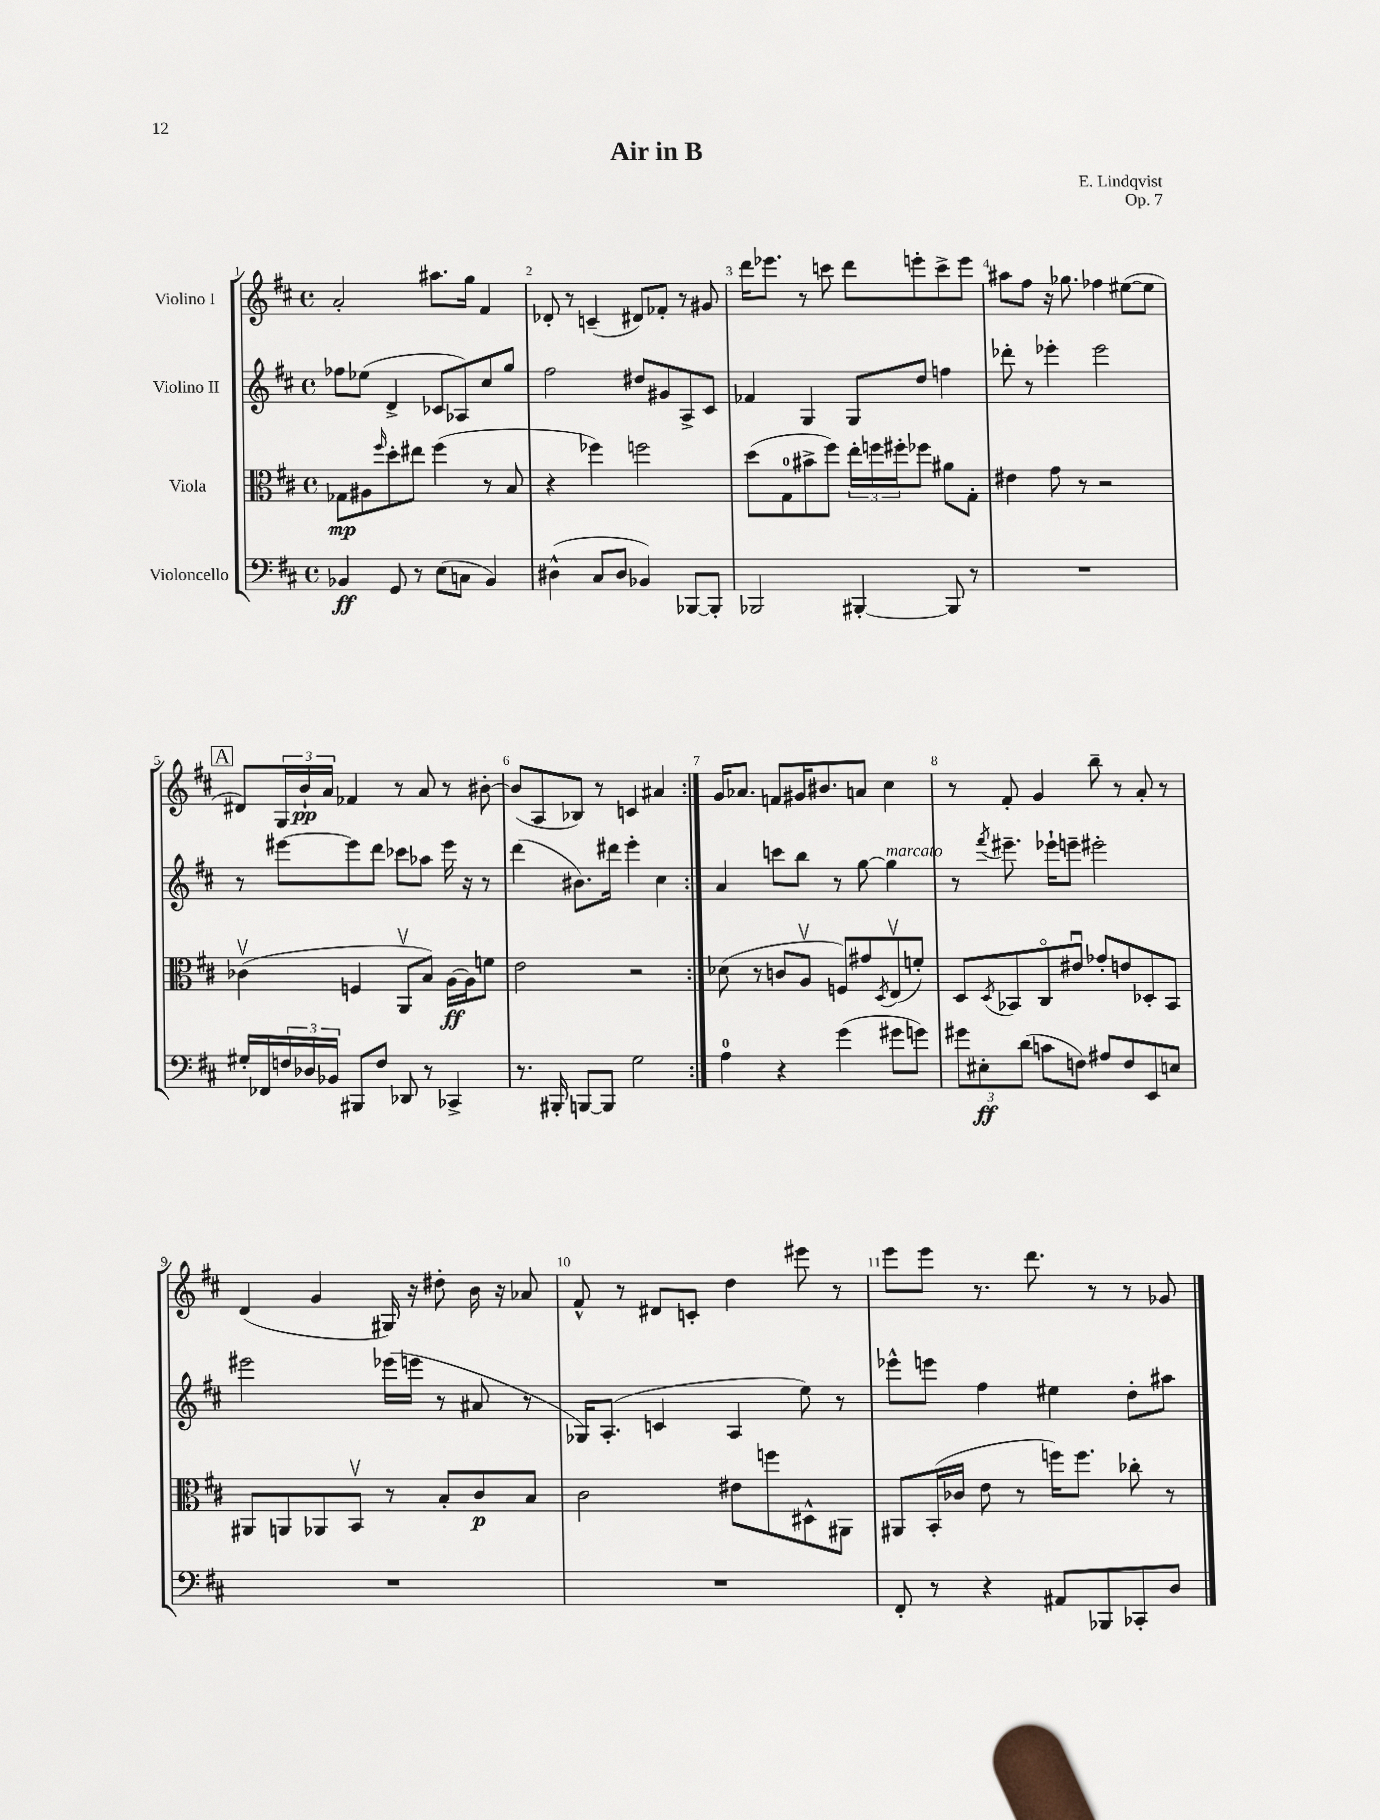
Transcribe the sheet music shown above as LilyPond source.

\header { title = "Air in B" composer = "E. Lindqvist" opus = "Op. 7" }
<<
\new StaffGroup <<
\new Staff = "s0" \with { instrumentName = "Violino I" } {
    \clef treble \key d \major \defaultTimeSignature \time 4/4
    \repeat volta 2 { a'2-. ais''8. g''16 fis'4 |
    des'8-. r8 c'4--( dis'8) fes'8-. r8 gis'8 |
    d'''16 ees'''8. r8 c'''8 d'''8 e'''8-. c'''8-> e'''8 |
    ais''8 fis''8 r16 ges''8. fes''4 eis''8~( eis''8 |
    \mark \markup { \box "A" } dis'8) \tuplet 3/2 { g16 b'16-!\pp a'16 } fes'4 r8 a'8 r8 bis'8~-. |
    bis'8( a8 bes8) r8 c'4 ais'4 | }
    g'16 aes'8. f'8 gis'16 bis'8. a'8 cis''4 |
    r8 fis'8-. g'4 b''8-- r8 a'8-. r8 |
    d'4( g'4 gis16) r16 dis''8-. b'16 r16 aes'8 |
    fis'8-^ r8 dis'8 c'8-. d''4 eis'''8 r8 |
    e'''8 e'''8 r8. d'''8. r8 r8 ges'8 \bar "|." |
}
\new Staff = "s1" \with { instrumentName = "Violino II" } {
    \clef treble \key d \major \defaultTimeSignature \time 4/4
    \repeat volta 2 { fes''8 ees''8( d'4-> ces'8 aes8) cis''8 g''8 |
    fis''2 dis''8 gis'8 a8-> cis'8 |
    fes'4 g4 g8 d''8 f''4 |
    des'''8-. r8 ees'''4-. ees'''2 |
    \mark \markup { \box "A" } r8 eis'''8~ eis'''8 d'''8 ces'''8 aes''8 eis'''16 r16 r8 |
    d'''4( bis'8.) dis'''16 e'''4-. cis''4 | }
    a'4 c'''8 b''8 r8 g''8~ g''4^\markup { \italic "marcato" } |
    r8 \acciaccatura { fis'''8 } eis'''8.-- ees'''16-! e'''8-- eis'''2-. |
    eis'''2 ees'''16( e'''16 r8 ais'8 r8 |
    ges16) a8.-.( c'4 a4 e''8) r8 |
    ees'''8-^ e'''8 fis''4 eis''4 d''8-. ais''8 \bar "|." |
}
\new Staff = "s2" \with { instrumentName = "Viola" } {
    \clef alto \key d \major \defaultTimeSignature \time 4/4
    \repeat volta 2 { ges8\mp ais8 \grace { fis''16 } d''8-. eis''8 fis''4( r8 b8 |
    r4 fes''4) f''2 |
    d''8( g8-0 bis'8-> fis''8) \tuplet 3/2 { e''16-. f''16 fis''16-. } fes''8 ais'8 g8-. |
    eis'4 g'8 r8 r2 |
    \mark \markup { \box "A" } ces'4\upbow( f4 a,8\upbow b8) a16~\ff a16 f'8 |
    e'2 r2 | }
    des'8( r8 c'8 a8\upbow f8) gis'8 \acciaccatura { d8 } e8\upbow( f'8-.) |
    d8 \acciaccatura { d8 } bes,8 cis8\flageolet eis'8\downbow ges'8-. e'8 des8-. bes,8 |
    ais,8 a,8 aes,8 b,8\upbow r8 b8-. cis'8\p b8 |
    cis'2 eis'8 f''8 dis8-^ ais,8 |
    ais,8 b,16-.( ces'16 e'8 r8 f''16) f''8. ces''8-. r8 \bar "|." |
}
\new Staff = "s3" \with { instrumentName = "Violoncello" } {
    \clef bass \key d \major \defaultTimeSignature \time 4/4
    \repeat volta 2 { bes,4\ff g,8 r8 e8( c8 bes,4) |
    dis4-^( cis8 dis8 bes,4) bes,,8~ bes,,8-. |
    bes,,2 bis,,4~-. bis,,8 r8 |
    R1 |
    \mark \markup { \box "A" } gis16-. fes,16 \tuplet 3/2 { f16 des16 bes,16 } bis,,8 f8 des,8 r8 ces,4-> |
    r8. bis,,16-. b,,8~ b,,8 g2 | }
    a4-0 r4 g'4( gis'8 g'8) |
    \tuplet 3/2 { gis'8 eis8-.\ff d'8( } c'8 f8) ais8 f8 e,8 e8 |
    R1 |
    R1 |
    fis,8-. r8 r4 ais,8 bes,,8 ces,8-. d8 \bar "|." |
}
>>
>>
\layout { \context { \Score \override BarNumber.break-visibility = ##(#f #t #t) barNumberVisibility = #all-bar-numbers-visible } }
